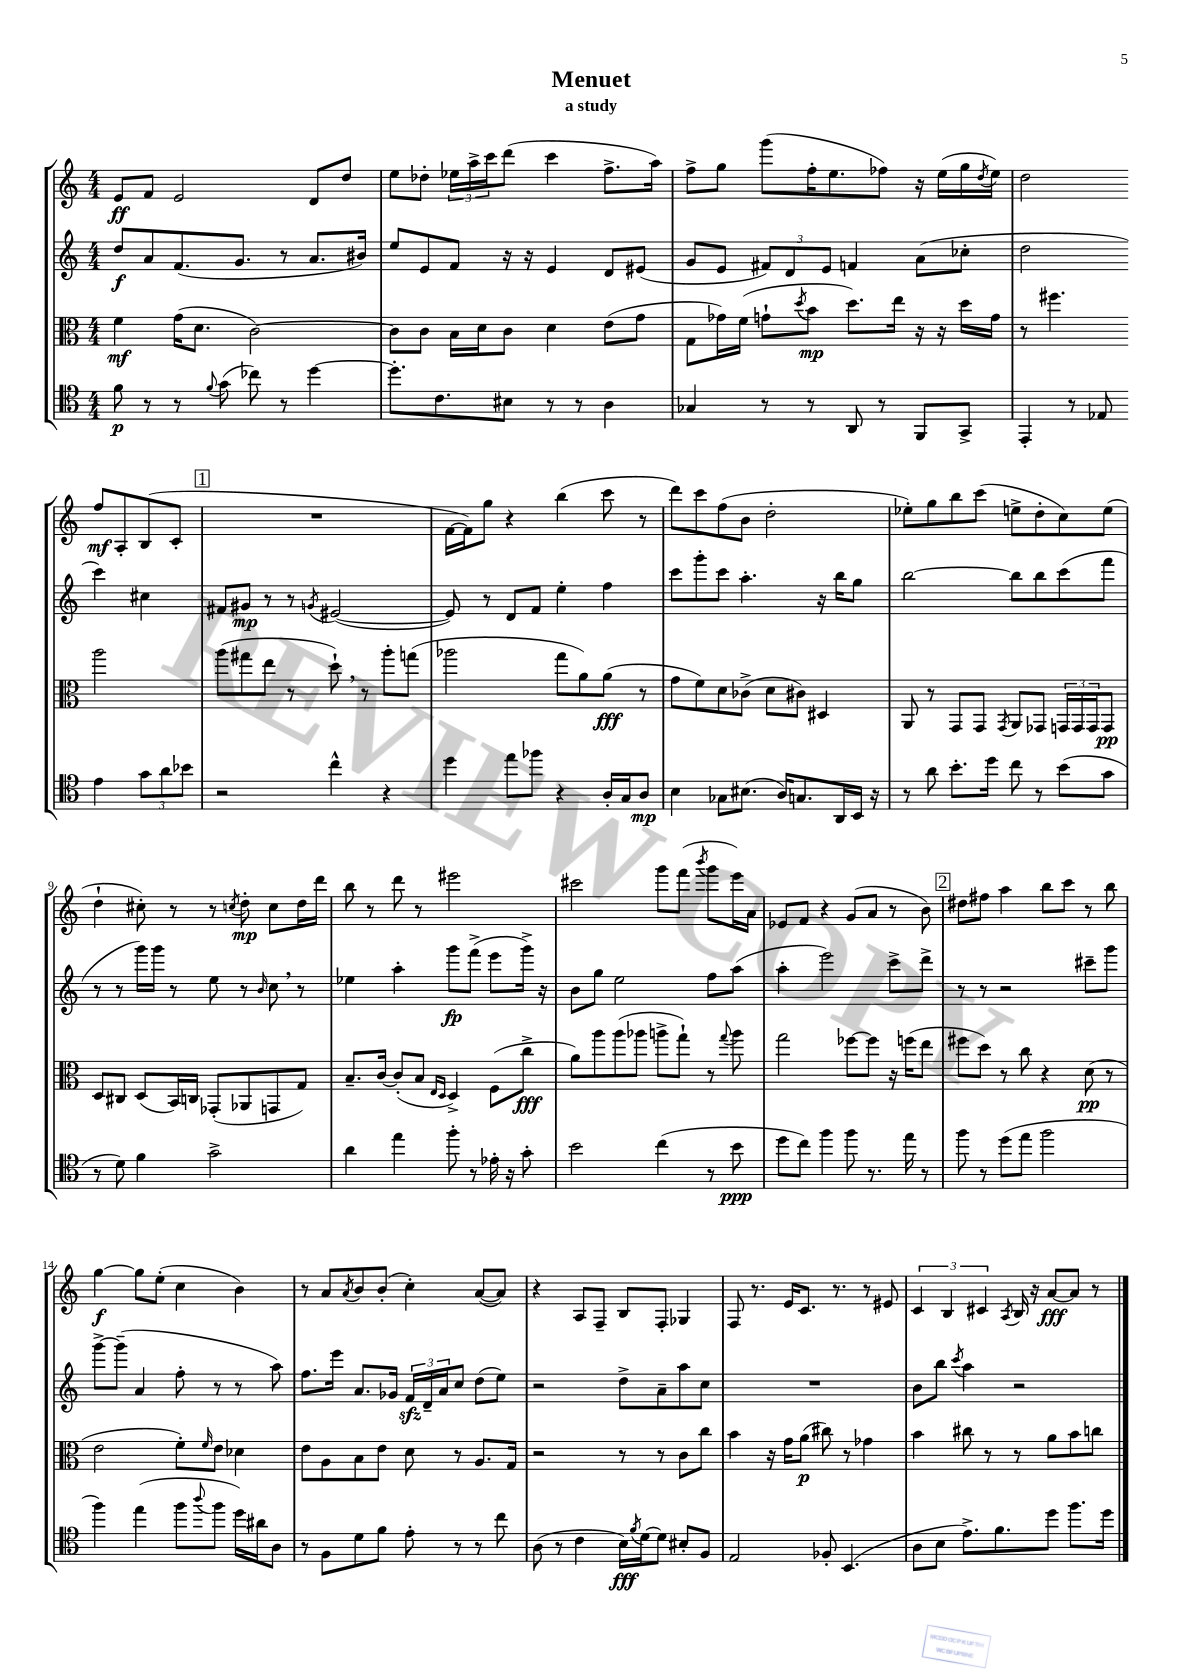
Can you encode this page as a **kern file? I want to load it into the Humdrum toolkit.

**kern	**kern	**kern	**kern
*staff4	*staff3	*staff2	*staff1
*clefC4	*clefC3	*clefG2	*clefG2
*k[]	*k[]	*k[]	*k[]
*M4/4	*M4/4	*M4/4	*M4/4
8f	4f	8dd	8e
8r	.	8a	8f
8r	(16g	(8.f	2e
.	8.d	.	.
8qqf	.	.	.
(8g	.	.	.
.	.	8.g	.
8cc-)	[2c)	.	.
8r	.	8r	.
[4dd	.	8.a	8d
.	.	.	8dd
.	.	16b#)	.
=	=	=	=
8.dd']	8c]	8ee	8ee
.	8c	8e	8dd-'
8.c	.	.	.
.	16B	8f	24ee-
.	.	.	24aa^
.	16d	.	.
.	.	.	24ccc
8B#	8c	16r	(8ddd
.	.	16r	.
8r	4d	4e	4ccc
8r	.	.	.
4A	(8e	8d	8.ff^
.	8g	(8e#	.
.	.	.	16aa)
=	=	=	=
4G-	8G	8g	8ff^
.	16g-)	8e	8gg
.	(16f	.	.
8r	8g`	12f#)	(8ggg
.	.	12d	.
.	8qdd	.	.
8r	8b	.	16ff'
.	.	12e	.
.	.	.	8.ee
8AA	8.dd)	4f	.
8r	.	.	8ff-)
.	16ee	.	.
8FF	16r	(8a	16r
.	16r	.	(16ee
8GG^	16dd	8cc-'	16gg
.	.	.	8qdd
.	16g	.	16ee)
=	=	=	=
4EE'	8r	2dd	2dd
.	4.ff#	.	.
8r	.	.	.
8E-	.	.	.
4e	2aa	4ccc)	8ff
.	.	.	8A'
12g	.	4cc#	(8B
12a	.	.	.
.	.	.	8c'
12b-	.	.	.
=	=	=	=
2r	(8aa	8f#	1r
.	8gg#	8g#	.
.	8ee	8r	.
.	8r	8r	.
.	.	8qg	.
4cc^^	8dd`)	([2e#	.
.	8r	.	.
4r	8aa'	.	.
.	(8gg	.	.
=	=	=	=
4dd	2aa-	8e#])	[16f
.	.	.	16f])
.	.	8r	8gg
8ee	.	8d	4r
8ff-	.	8f	.
4r	8gg	4ee'	(4bb
.	8a)	.	.
16A'	(8a	4ff	8ccc
16G	.	.	.
8A	8r	.	8r
=	=	=	=
4B	8g	8ccc	8ddd)
.	8f)	8ggg'	8ccc
8G-	8d	8ccc	(8ff
(8.B#	(8c-^	4.aa'	8b
.	8d	.	2dd'
16A)	.	.	.
8.G	8c#)	.	.
.	4D#	16r	.
16AA	.	16bb	.
16BB	.	8gg	.
16r	.	.	.
=	=	=	=
8r	8AA	[2bb	8ee-')
8a	8r	.	8gg
8.b'	8GG	.	8bb
.	8GG	.	(8ccc
16dd	.	.	.
.	8qGG	.	.
8cc	8AA	8bb]	8ee^
8r	8GG-	8bb	8dd'
(8b	24GG	(8ccc	8cc)
.	24GG	.	.
.	24GG	.	.
8g	8GG	8fff	(8ee
=	=	=	=
8r	8D	8r	4dd`
8d)	8C#	8r	.
4f	(8D	16ggg)	8cc#')
.	.	16ggg	.
.	16BB)	8r	8r
.	16C	.	.
2g^	(8GG-'	8ee	8r
.	.	.	8qcc
.	8AA-	8r	8dd'
.	.	16qqb	.
.	8GG	8cc	8cc
.	8G)	8r	16dd
.	.	.	16ddd
=	=	=	=
4a	8.B~	4ee-	8bb
.	.	.	8r
.	[16c	.	.
4ee	(8c']	4aa'	8ddd
.	8B	.	8r
.	16qqE	.	.
.	16qqD	.	.
8ff'	4D^)	8ggg	2eee#
8r	.	(8fff^	.
16e-'	(8F	8eee	.
16r	.	.	.
8g'	8cc^	16ggg^)	.
.	.	16r	.
=	=	=	=
2b	8a)	8b	2ccc#
.	8aa	8gg	.
.	(8aa	2ee	.
.	8aa-	.	.
(4cc	8aa^	.	8ggg
.	8gg`)	.	(8fff
.	.	.	8qbbb
8r	8r	8ff	8ggg
.	8qqgg	.	.
8b	8aa	(8aa	16eee)
.	.	.	16a
=	=	=	=
8dd	2gg	4aa'	8e-
8cc)	.	.	8f
4ff	.	2eee)	4r
8ff	[8ff-	.	(8g
8.r	8ff-]	.	8a
.	16r	8ccc^	8r
16ee	(16ff	.	.
8r	8ee	8ddd^	8b)
=	=	=	=
8ff	8ff#	8r	8dd#
8r	8dd)	8r	8ff#
(8dd	8r	2r	4aa
8ee	8cc	.	.
2ff	4r	.	8bb
.	.	.	8ccc
.	(8d	8ccc#~	8r
.	8r	8ggg	8bb
=	=	=	=
4ff)	2e	[8ggg^	[4gg
.	.	(8ggg~]	.
(4ee	.	4a	8gg]
.	.	.	(8ee'
8ff	8f')	8ff'	4cc
8qqaa	16qqf	.	.
8ff	8e	8r	.
16dd)	4d-	8r	4b)
16a#	.	.	.
8A	.	8aa)	.
=	=	=	=
8r	8e	8.ff	8r
8F	8A	.	8a
.	.	16eee	.
.	.	.	8qa
8d	8B	8.a	8b
8f	8e	.	(8b'
.	.	16g-	.
8e'	8d	24f	4cc')
.	.	24d~	.
.	.	24a	.
8r	8r	8cc	.
8r	8.A	(8dd	([8a
8cc	.	8ee)	8a])
.	16G	.	.
=	=	=	=
(8A	2r	2r	4r
8r	.	.	.
4c	.	.	8A
.	.	.	8F~
16B)	8r	8dd^	8B
8qf	.	.	.
[16d	.	.	.
8d]	8r	8a~	8F'
8B#'	8c	8aa	4G-
8F	8cc	8cc	.
=	=	=	=
2E	4b	1r	8F
.	.	.	8.r
.	16r	.	.
.	16g	.	16e
.	(8a	.	8.c
8F-'	8cc#)	.	.
.	.	.	8.r
(4.BB	8r	.	.
.	4g-	.	8r
.	.	.	8e#
=	=	=	=
8A	4b	8b	6c
8B	.	8bb	.
.	.	.	6B
.	.	8qccc	.
8.e^)	8cc#	4aa	.
.	.	.	6c#
.	8r	.	.
8.f	.	.	.
.	.	.	8qA
.	8r	2r	16B
.	.	.	16r
8dd	8a	.	[8a
8.ff	8b	.	8a]
.	8cc	.	8r
16dd	.	.	.
==	==	==	==
*-	*-	*-	*-
